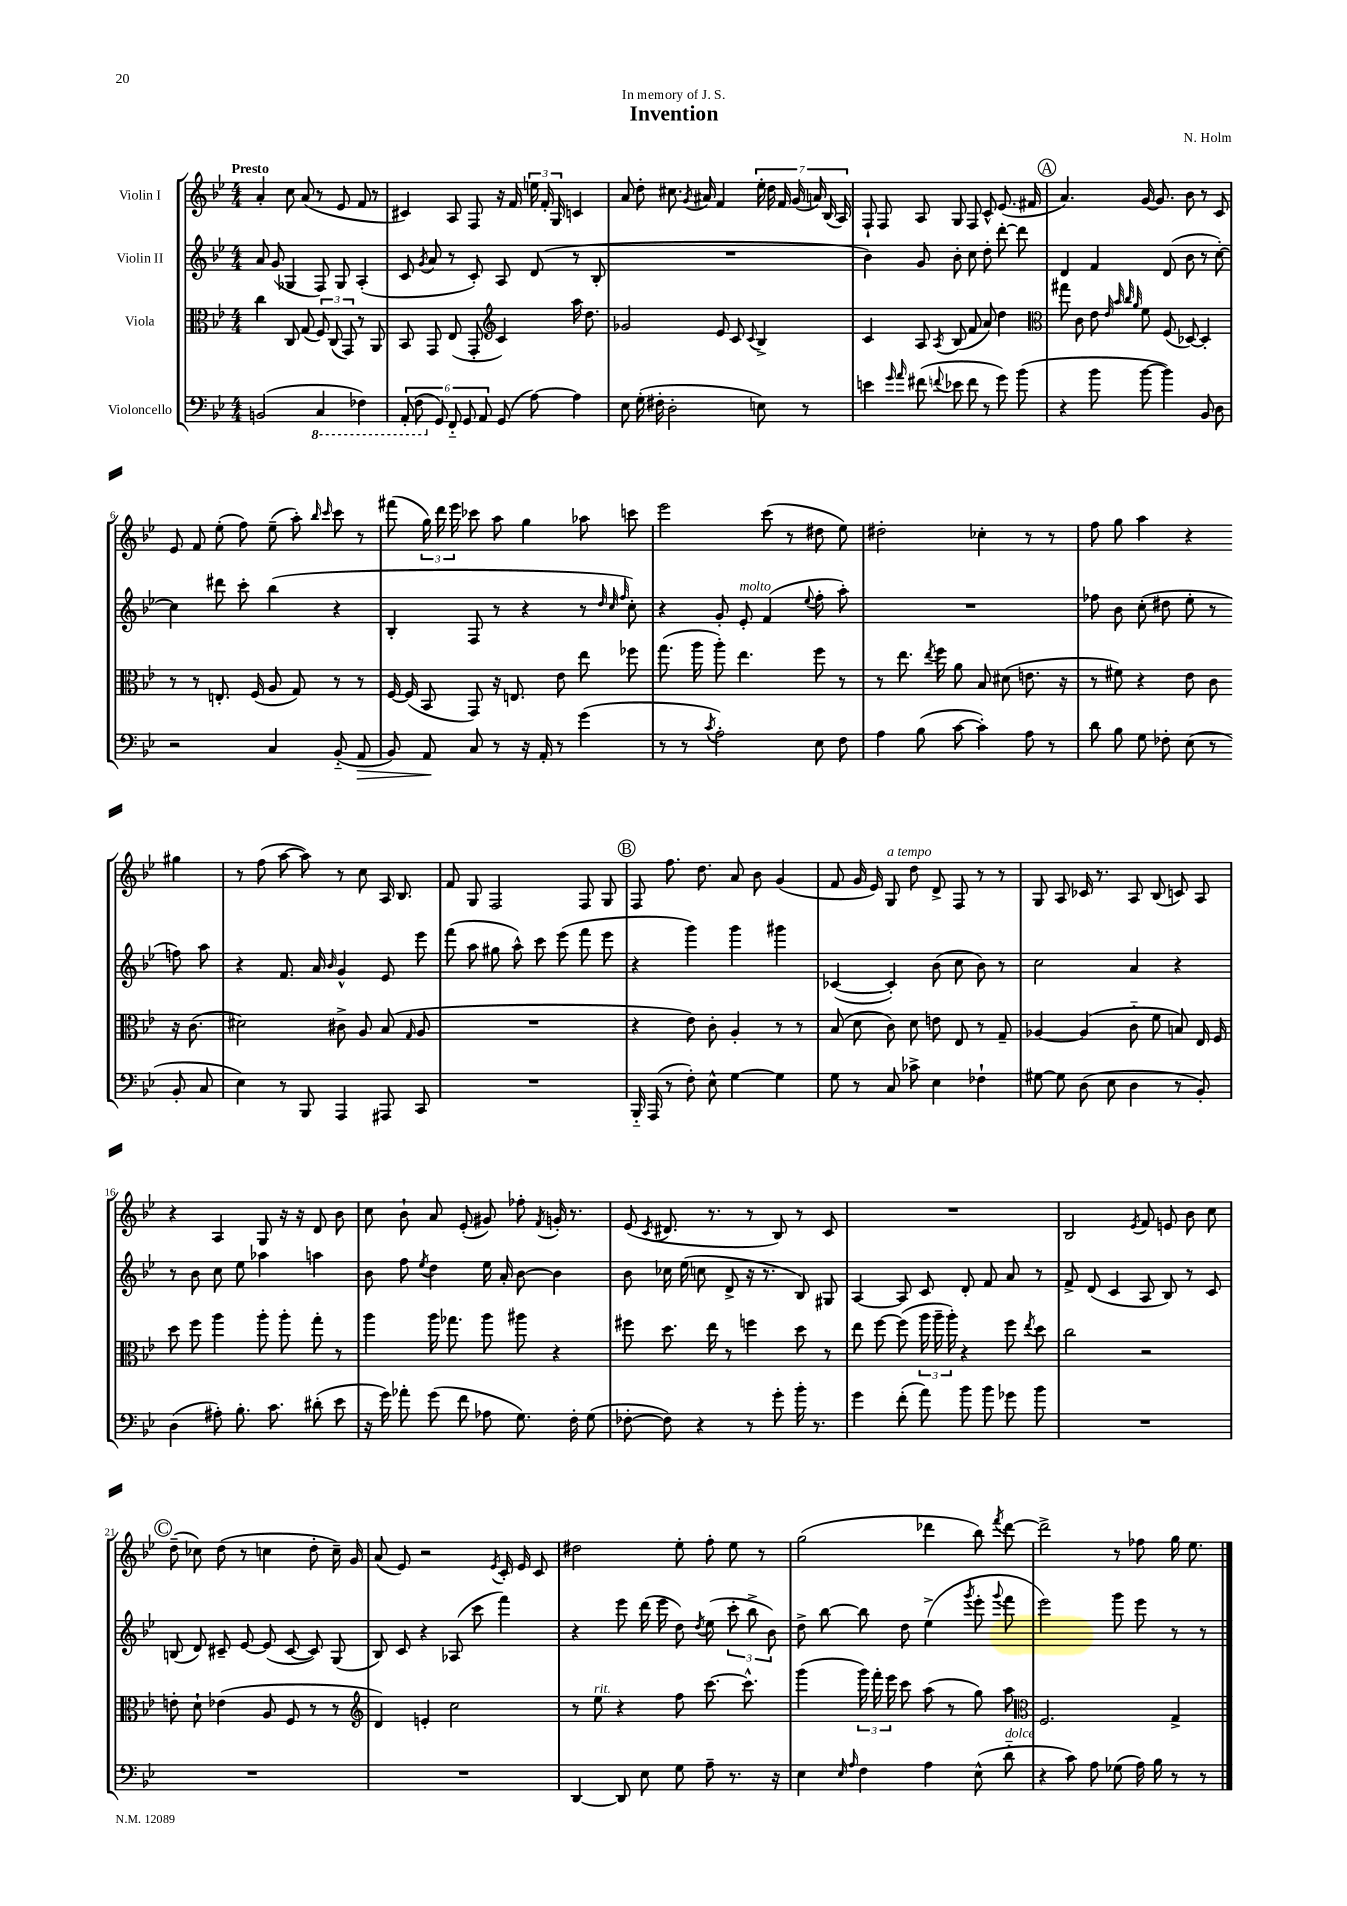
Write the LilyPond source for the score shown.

\header { title = "Invention" composer = "N. Holm" dedication = "In memory of J. S." }
<<
\new StaffGroup <<
\new Staff = "s0" \with { instrumentName = "Violin I" } {
    \clef treble \key bes \major \numericTimeSignature \time 4/4 \tempo "Presto"
    \autoBeamOff a'4-. c''8 a'8( r8 ees'8 f'8 r8 |
    cis'4) a8 f8 r16 f'16 \tuplet 3/2 { e''16 f'16-. g16 } c'4 |
    a'8 d''8-. cis''8. \acciaccatura { g'8 } ais'16 f'4 \tuplet 7/4 { ees''16-. d''16 f'16 g'16( a'16) bes16( a16) } |
    f8-! f8 a8 g8 f8 c'8-^ ees'8.( fis'16 |
    \mark \markup { \circle "A" } a'4.) g'16~ g'8. bes'8 r8 c'8 |
    ees'8 f'8 ees''8-.( f''8) ees''8--( a''8-.) \grace { bes''16 c'''16 } c'''8 r8 |
    fis'''8( \tuplet 3/2 { g''16) d'''16 ees'''16 } ces'''8 a''8 g''4 aes''8 c'''8 |
    ees'''2 c'''8( r8 dis''8 ees''8) |
    dis''2-. ces''4-. r8 r8 |
    f''8 g''8 a''4 r4 gis''4 |
    r8 f''8( a''8~ a''8) r8 c''8 a16 bes8. |
    f'8 g8 f2 f8 g8 |
    \mark \markup { \circle "B" } f8 f''8. d''8. a'8 bes'8 g'4( |
    f'8 g'16 ees'16) g8^\markup { \italic "a tempo" } d''8 d'8-> f8 r8 r8 |
    g8 a8 ces'16 r8. a8 bes8( c'8) a8 |
    r4 a4 g8 r16 r16 d'8 bes'8 |
    c''8 bes'8-! a'8 ees'8-.( gis'8) fes''8-. \acciaccatura { f'8 } g'16-. r8. |
    ees'8( \acciaccatura { c'8 } dis'8. r8. r8 bes8) r8 c'8 |
    R1 |
    bes2 \acciaccatura { ees'8 } f'8 e'8 bes'8 c''8 |
    \mark \markup { \circle "C" } d''8--( ces''8) d''8( r8 c''4 d''8-. c''16--) g'16 |
    a'8( ees'8) r2 \acciaccatura { ees'8 } c'16-. ees'16 c'8 |
    dis''2 ees''8-. f''8-. ees''8 r8 |
    g''2( des'''4 bes''8) \acciaccatura { f'''8 } des'''8~ |
    des'''2-> r8 fes''8 g''16 ees''8. \bar "|." |
}
\new Staff = "s1" \with { instrumentName = "Violin II" } {
    \clef treble \key bes \major \numericTimeSignature \time 4/4
    \autoBeamOff a'8 g'8( ges4 f8) ges8 a4-.( |
    c'8 \acciaccatura { g'8 } a'8 r8 c'8-.) a8 d'8( r8 bes8-. |
    R1 |
    bes'4) g'8 bes'8-. c''8 d''8-. d'''8~-. d'''8 |
    \mark \markup { \circle "A" } d'4 f'4 d'8( bes'8 r8 c''8~-.) |
    c''4 dis'''8 c'''8-. bes''4( r4 |
    bes4-. f8 r8 r4 r8 \grace { d''32 c''32 f''32 } c''8-.) |
    r4 g'8-. ees'8-.^\markup { \italic "molto" } f'4( \appoggiatura { ees''8 } f''8-. a''8-.) |
    R1 |
    fes''8 bes'8 c''8-.( dis''8 ees''8-. r8 f''8) a''8 |
    r4 f'8. a'16 \grace { bes'16 } g'4-^ ees'8 ees'''8 |
    f'''8( a''8 gis''8 a''8-^) c'''8 ees'''8( f'''8 ees'''8 |
    \mark \markup { \circle "B" } r4 g'''4) g'''4 gis'''4 |
    ces'4~( ces'4-.) bes'8( c''8 bes'8) r8 |
    c''2 a'4 r4 |
    r8 bes'8 c''8 ees''8 aes''4 a''4 |
    bes'8 f''8 \acciaccatura { ees''8 } d''4 ees''16 a'16-. bes'8~ bes'4 |
    bes'8 ces''16 ees''16( c''8 d'8-> r16 r8. bes8) gis8 |
    a4~ a8 c'8 d'8-. f'8 a'8 r8 |
    f'8-> d'8( c'4 a8 bes8) r8 c'8 |
    \mark \markup { \circle "C" } b8( d'8) cis'8-- ees'8~ ees'8( cis'8~ cis'8) g8( |
    bes8) c'8 r4 aes8( c'''8 f'''4) |
    r4 ees'''8 d'''16( ees'''16 d''8) \acciaccatura { d''8 } ees''8( \tuplet 3/2 { c'''8-. bes''8-> bes'8) } |
    d''8-> bes''8~ bes''8 d''8 ees''4->( \acciaccatura { g'''8 } ees'''8-. \appoggiatura { g'''8 } f'''8 |
    ees'''2) g'''8 ees'''8 r8 r8 \bar "|." |
}
\new Staff = "s2" \with { instrumentName = "Viola" } {
    \clef alto \key bes \major \numericTimeSignature \time 4/4
    \autoBeamOff c''4 c8 g8( \tuplet 3/2 { f8) c8( g,8) } r8 a,8 |
    bes,8 g,8 ees8( g,8-. \clef treble c'4) a''16 d''8. |
    ges'2 ees'8 c'8 \appoggiatura { c'8 } bes4-> |
    c'4 a8 \acciaccatura { a8 } bes8( f'8 a'8) d''4 |
    \mark \markup { \circle "A" } \clef alto gis''8 c'8 ees'8 \grace { ees'32 bes'32 c''32 a'32 } f'8 f8( des8~) des4-. |
    r8 r8 e8.-. f16( a8 g8) r8 r8 |
    f16~ f16( bes,8 g,8) r16 e8. ees'8 ees''8 fes''8 |
    g''8.( a''16 a''8-.) ees''4. f''8 r8 |
    r8 ees''8. \acciaccatura { ees''8 } f''16 a'8 bes8 dis'8( e'8. r16 |
    r8 fis'8) r4 ees'8 c'8 r16 c'8.( |
    dis'2) cis'8-> a8 bes8( \grace { g16 } a8 |
    R1 |
    \mark \markup { \circle "B" } r4 ees'8) c'8-. a4-. r8 r8 |
    bes8( d'8 c'8) d'8 e'8 ees8 r8 g8-- |
    aes4~ aes4( c'8-_ f'8 b8) ees16 f16 |
    d''8 f''8 a''4 a''8-. a''8-. g''8-. r8 |
    a''4 a''16 ges''8. a''8 ais''8 r4 |
    fis''8 d''8. ees''16 r8 f''4 d''8 r8 |
    ees''8 f''8~ f''8( \tuplet 3/2 { a''16 a''16-- a''16-.) } r4 f''8 \acciaccatura { ees''8 } d''8 |
    c''2 r2 |
    \mark \markup { \circle "C" } e'8-. d'8-! ees'4( a8 f8 r8 r8 |
    \clef treble d'4) e'4-. c''2 |
    r8 ees''8^\markup { \italic "rit." } r4 f''8 c'''8.~ c'''8.-^ |
    g'''4( \tuplet 3/2 { g'''16) f'''16-. ees'''16 } c'''8 a''8( r8 g''8) a''8 |
    \clef alto f2. g4-> \bar "|." |
}
\new Staff = "s3" \with { instrumentName = "Violoncello" } {
    \clef bass \key bes \major \numericTimeSignature \time 4/4
    \autoBeamOff b,2( \ottava #-1 c,4 fes,4) |
    \tuplet 6/4 { a,,8-.( f,8 \ottava #0 g,8) f,8-_ g,8 a,8 } g,8( a8~) a4 |
    ees8 g16-.( fis16-. d2-. e8) r8 |
    e'4 \grace { g'16 a'16 } fis'8( \appoggiatura { f'8 } ees'8 f'8 r8 g'8) bes'8( |
    \mark \markup { \circle "A" } r4 bes'8 bes'8~ bes'4) bes,8 d8 |
    r2 c4 bes,8-_( a,8\> |
    bes,8) a,8\! c8 r8 r16 a,16-. r8 g'4( |
    r8 r8 \acciaccatura { c'8 } a2-.) ees8 f8 |
    a4 bes8( c'8~ c'4-.) a8 r8 |
    d'8 bes8 g8 fes8-. ees8( r8 bes,8-. c8 |
    ees4) r8 bes,,8 a,,4 ais,,8 c,8 |
    R1 |
    \mark \markup { \circle "B" } bes,,16-_ a,,16( r8 f8-.) ees8-^ g4~ g4 |
    g8 r8 c8 ces'8-> ees4 fes4-! |
    gis8~ gis8 d8( ees8 d4 r8 bes,8-.) |
    d4( ais8-.) bes8.-. c'8. dis'8-.( ees'8 |
    r16 g'16) aes'8-. g'8( f'8 aes8 g8.) f16-. g8( |
    fes8~-. fes8) r4 r8 g'8-. bes'16-. r8. |
    g'4 f'8-.( a'8) bes'8 bes'8 ges'8 bes'8 |
    R1 |
    \mark \markup { \circle "C" } R1 |
    R1 |
    d,4~ d,8 ees8 g8 a8-- r8. r16 |
    ees4 \grace { ees16 a16 } f4 a4 ees8-^( d'8-_^\markup { \italic "dolce" } |
    r4 c'8) a8 ges8( a16) bes16 r8 r8 \bar "|." |
}
>>
>>
